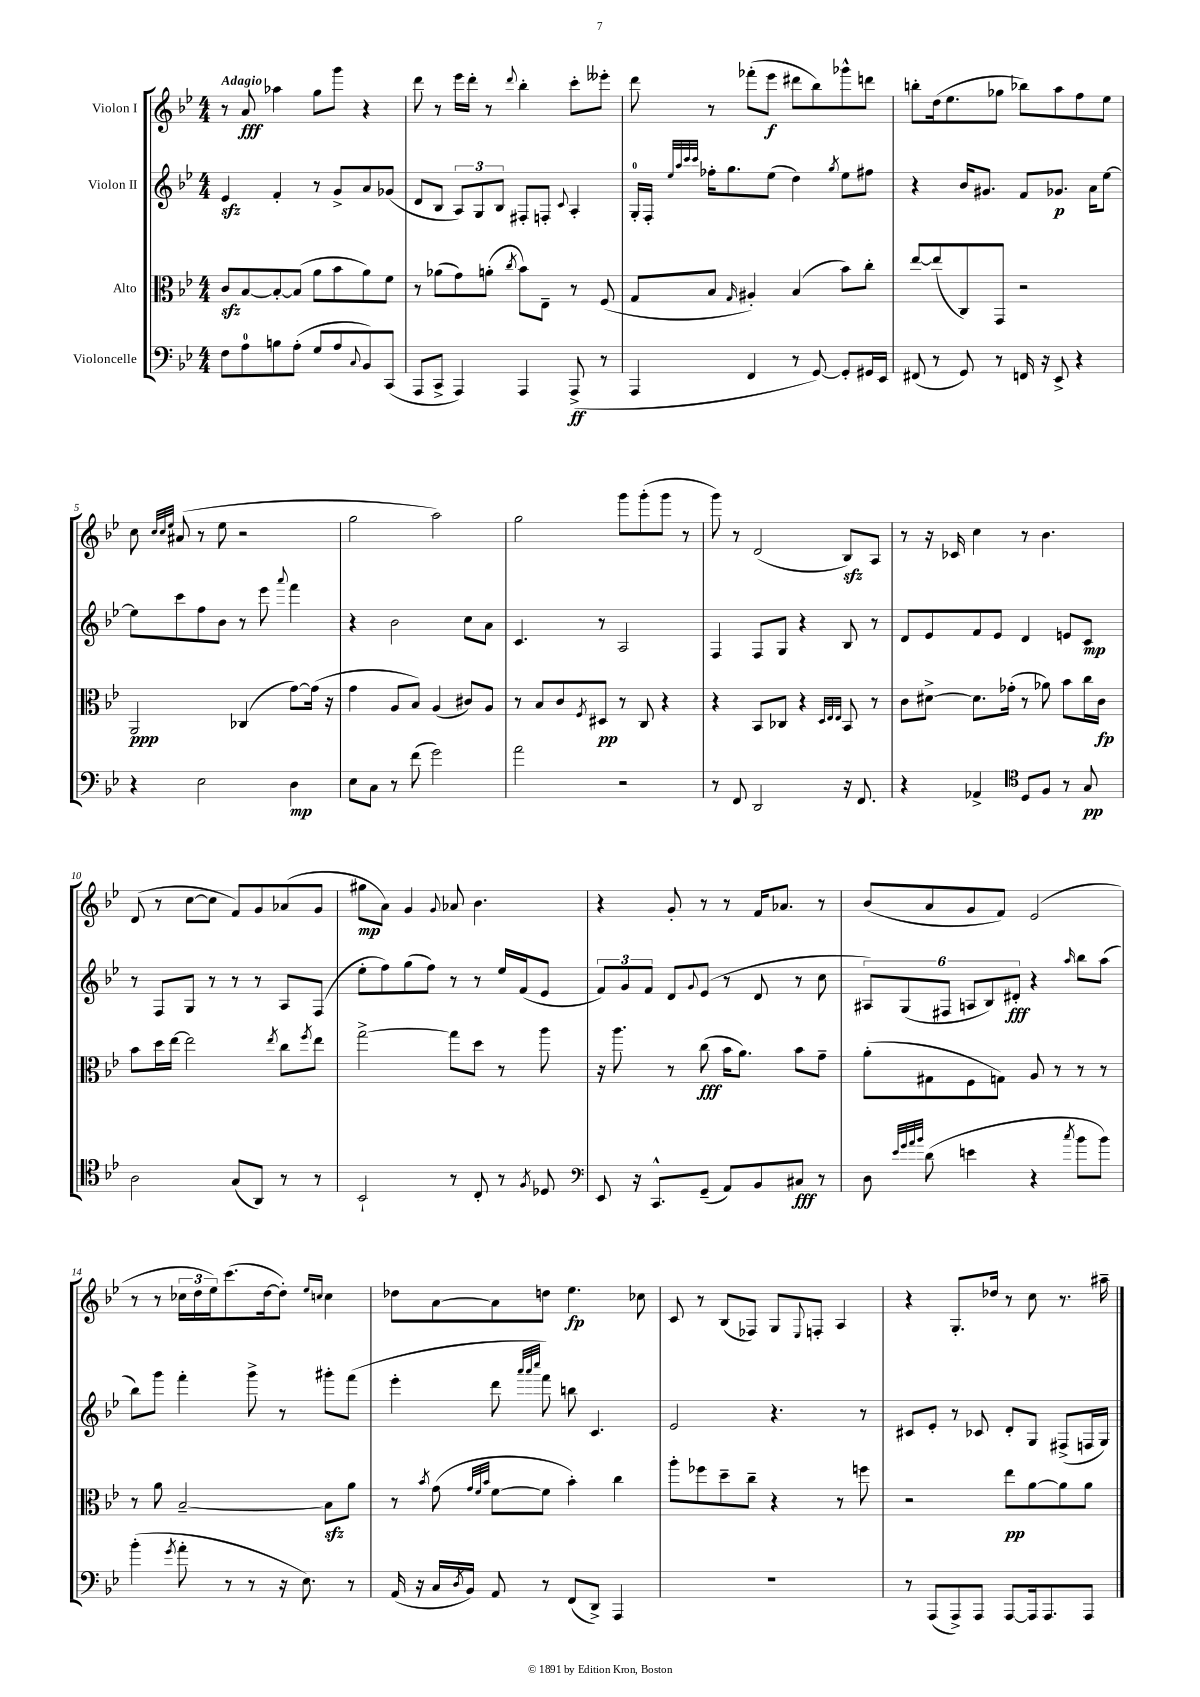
<<
\new StaffGroup <<
\new Staff = "s0" \with { instrumentName = "Violon I" } {
    \clef treble \key bes \major \numericTimeSignature \time 4/4 \tempo "Adagio"
    r8 a'8\fff aes''4 g''8 g'''8 r4 |
    d'''8 r8 ees'''16 d'''16-. r8 \appoggiatura { d'''8 } bes''4-. c'''8-. eeses'''8-. |
    d'''8 r8 fes'''8-.( ees'''8\f dis'''8 bes''8) ges'''8-^ d'''8 |
    b''8-. d''16( ees''8. ges''8 bes''8) a''8 f''8 ees''8 |
    c''8 \grace { c''32 c''32 ees''32 } ais'8( r8 ees''8 r2 |
    g''2 a''2) |
    g''2 g'''8 g'''8-.( g'''8 r8 |
    g'''8) r8 d'2( bes8\sfz) a8 |
    r8 r16 ces'16 c''4 r8 bes'4. |
    d'8( r8 c''8~ c''8 f'8) g'8 aes'8( g'8 |
    gis''8\mp a'8) g'4 \appoggiatura { g'8 } aes'8 bes'4. |
    r4 g'8-. r8 r8 f'16 aes'8. r8 |
    bes'8( a'8 g'8 f'8) ees'2( |
    r8 r8 \tuplet 3/2 { ces''16 d''16 ees''16) } c'''8.( d''16~ d''8-.) \grace { ees''16 c''16 } c''4 |
    des''8 a'8~ a'8 d''8 ees''4.\fp ces''8 |
    c'8 r8 bes8( fes8) g8 \appoggiatura { ees8 } f8-. a4 |
    r4 g8.-. des''16 r8 c''8 r8. ais''16-- \bar "|." |
}
\new Staff = "s1" \with { instrumentName = "Violon II" } {
    \clef treble \key bes \major \numericTimeSignature \time 4/4
    ees'4\sfz f'4-. r8 g'8-> a'8 ges'8( |
    d'8 bes8 \tuplet 3/2 { a8) g8 bes8 } fis8-. f8-. \appoggiatura { c'8 } a4-. |
    g16-0-. f16-. \grace { ees''32 a''32 c'''32 c'''32 } fes''16-. g''8. ees''8( d''4) \acciaccatura { g''8 } ees''8 fis''8 |
    r4 bes'16 gis'8. f'8 ges'8.\p a'16 ees''8~ |
    ees''8 c'''8 f''8 bes'8 r8 ees'''8 \appoggiatura { a'''8 } f'''4 |
    r4 bes'2 c''8 a'8 |
    c'4. r8 a2 |
    f4 f8 g8 r4 bes8 r8 |
    d'8 ees'8 f'8 ees'8 d'4 e'8 c'8\mp |
    r8 f8 g8 r8 r8 r8 a8 f8( |
    ees''8-. f''8) g''8( f''8) r8 r8 ees''16 f'16( ees'8 |
    \tuplet 3/2 { f'8) g'8 f'8 } d'8 \appoggiatura { g'8 } ees'8( r8 d'8 r8 c''8 |
    \tuplet 6/4 { ais8) g8( fis8 a8 bes8) dis'8-.\fff } r4 \grace { a''16 } bes''8 a''8( |
    bes''8) g'''8 f'''4-. g'''8-> r8 gis'''8-. f'''8( |
    ees'''4-. d'''8 \grace { a'''32 a'''32 c''''32 } f'''8) b''8 c'4. |
    ees'2 r4. r8 |
    cis'8 ees'8-. r8 ces'8 d'8-. g8 fis8->( f16 g16) \bar "|." |
}
\new Staff = "s2" \with { instrumentName = "Alto" } {
    \clef alto \key bes \major \numericTimeSignature \time 4/4
    c'8\sfz bes8~ bes8~-. bes8( a'8 bes'8 a'8) f'8 |
    r8 aes'8( g'8) a'8-.( \acciaccatura { c''8 } bes'8) ees8-- r8 f8( |
    g8 bes8 \grace { g16 } ais4-.) bes4( bes'8) c''8-. |
    ees''8~ ees''8( c8) g,8 r2 |
    a,2\ppp ces4( g'8~) g'16( r16 |
    g'4 a8 bes8) a4( cis'8) a8 |
    r8 bes8 c'8 \acciaccatura { f8 } dis8\pp r8 c8 r4 |
    r4 bes,8 ces8 r4 \grace { d32 ees32 ees32 } bes,8 r8 |
    c'8 dis'8~-> dis'8. ges'16-.( r8 aes'8) bes'8 c''16 c'16\fp |
    bes'8 d''16 ees''16~ ees''2 \acciaccatura { ees''8 } c''8 \acciaccatura { f''8 } ees''8 |
    g''2~-> g''8 d''8 r8 a''8 |
    r16 a''8. r8 c''8\fff( bes'16 a'8.) bes'8 g'8-- |
    a'8-.( gis8 f8 g8) a8 r8 r8 r8 |
    r8 a'8 bes2~-- bes8\sfz a'8 |
    r8 \acciaccatura { bes'8 } g'8( \grace { g'32 f'32 bes'32 } f'8~ f'8 bes'4-.) c''4 |
    a''8-. fes''8 d''8-- c''8-- r4 r8 f''8 |
    r2 ees''8\pp a'8~ a'8 a'8 \bar "|." |
}
\new Staff = "s3" \with { instrumentName = "Violoncelle" } {
    \clef bass \key bes \major \numericTimeSignature \time 4/4
    f8 a8-0 b8 a8-.( g8 a8 \appoggiatura { c8 } bes,8) c,8( |
    a,,8 c,8-> a,,4) a,,4 a,,8->\ff( r8 |
    a,,4 f,4 r8 g,8~) g,8-. gis,16 ees,16 |
    fis,8( r8 g,8) r8 f,16 r16 ees,8-> r4 |
    r4 ees2 d4\mp |
    ees8 c8 r8 f'8( g'2) |
    a'2 r2 |
    r8 f,8 d,2 r16 f,8. |
    r4 aes,4-> \clef tenor d8 f8 r8 g8\pp |
    a2 g8( a,8) r8 r8 |
    bes,2-! r8 c8-. r8 \acciaccatura { f8 } des8 |
    \clef bass ees,8 r16 c,8.-^ g,8--( a,8) bes,8 cis8\fff r8 |
    d8 \grace { ees'32 g'32 a'32 bes'32 } d'8( e'4 r4 \acciaccatura { c''8 } bes'8 bes'8) |
    bes'4-.( \acciaccatura { g'8 } a'8-. r8 r8 r16 ees8.) r8 |
    a,16( r16 c16 \acciaccatura { d8 } bes,16) a,8 r8 f,8( d,8->) a,,4 |
    R1 |
    r8 a,,8( a,,8->) a,,8 a,,8~ a,,16 a,,8. a,,8 \bar "|." |
}
>>
>>
